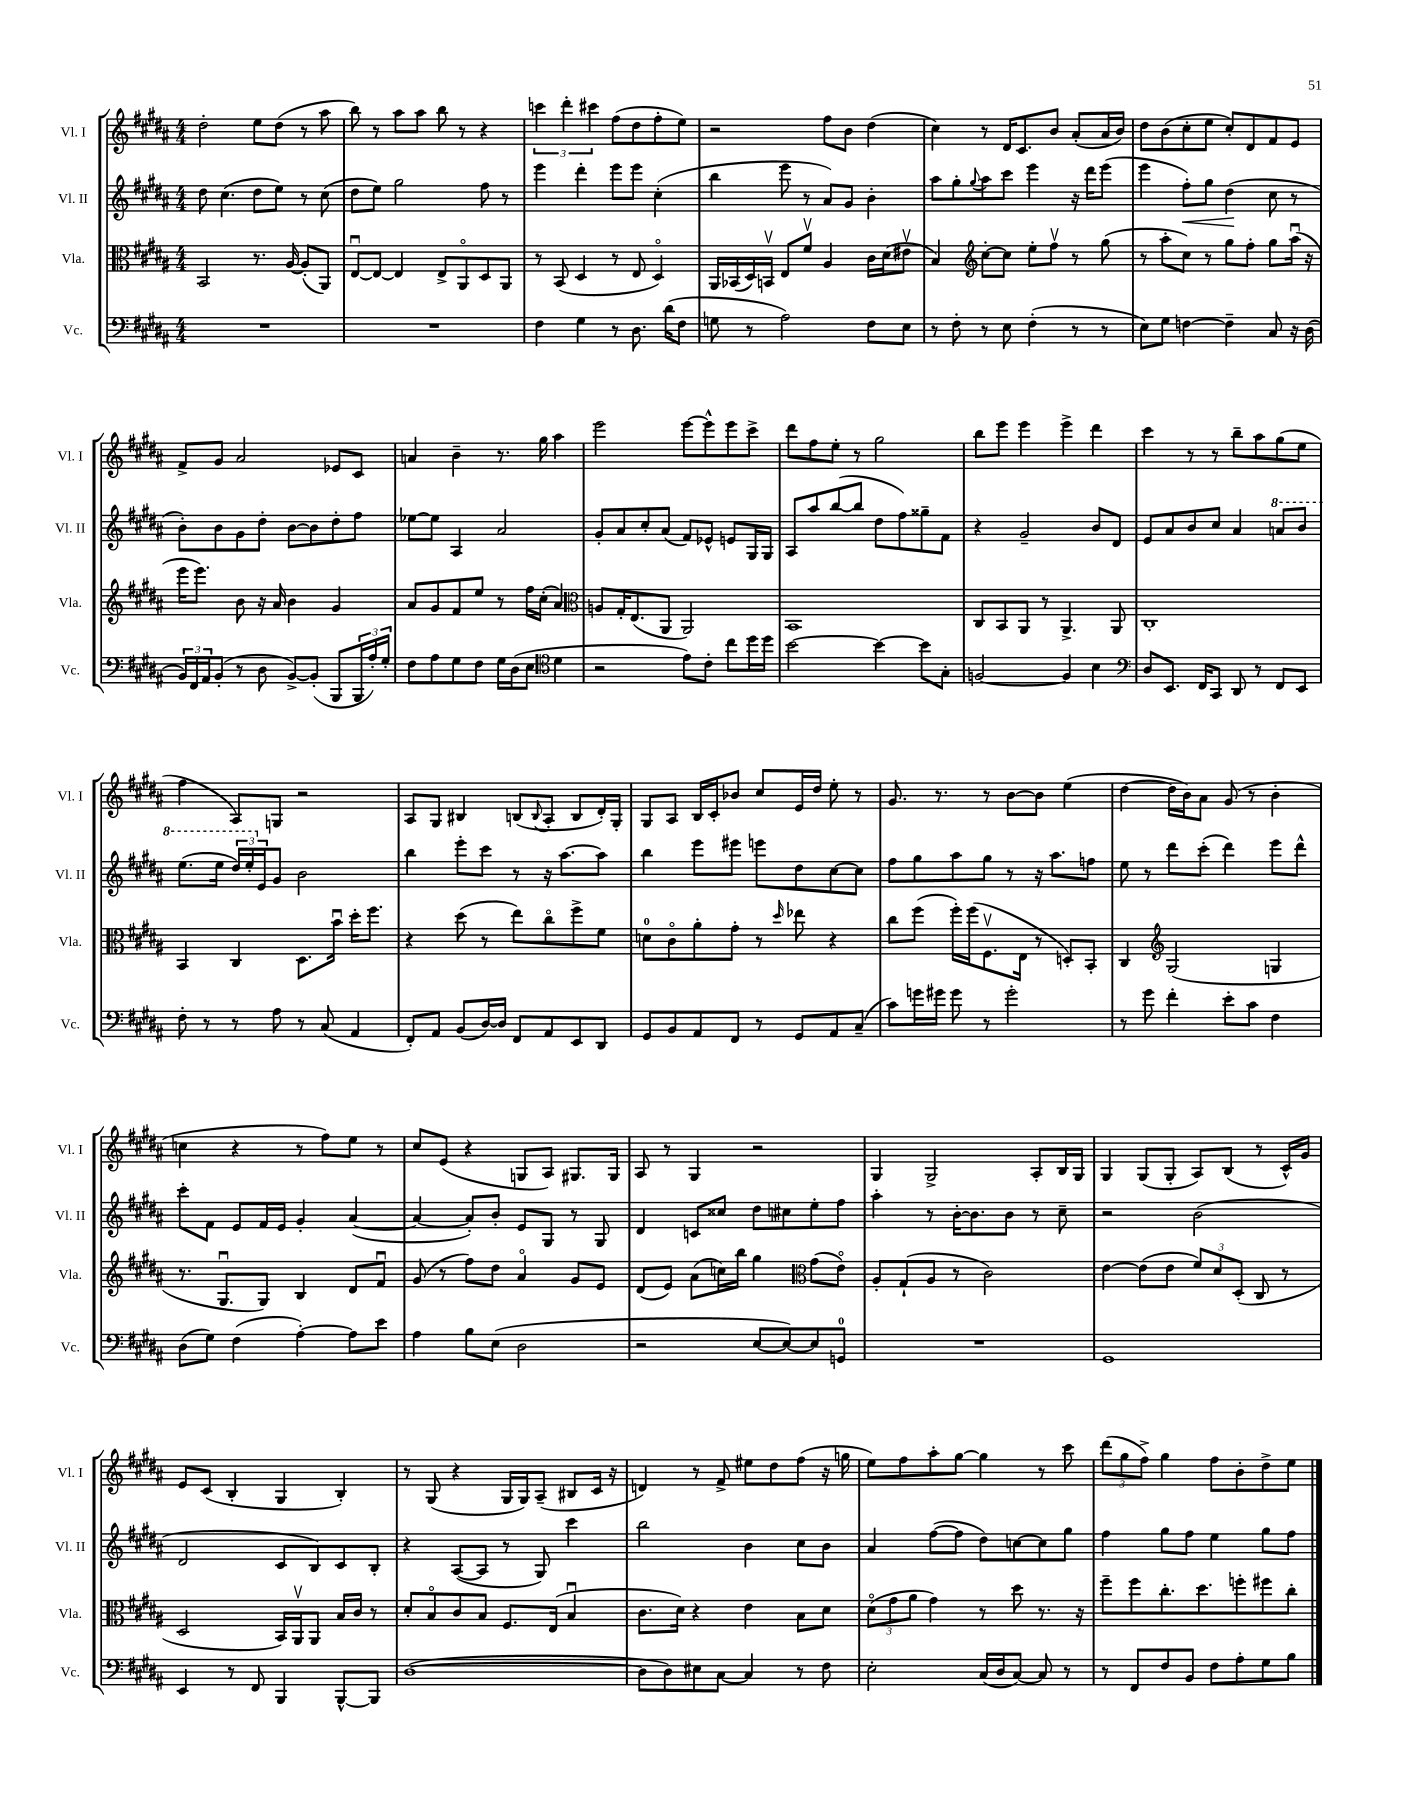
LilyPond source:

<<
\new StaffGroup <<
\new Staff = "s0" \with { instrumentName = "Vl. I" shortInstrumentName = "Vl. I" } {
    \clef treble \key b \major \numericTimeSignature \time 4/4
    dis''2-. e''8 dis''8( r8 ais''8 |
    b''8) r8 ais''8 ais''8 b''8 r8 r4 |
    \tuplet 3/2 { c'''4 dis'''4-. cis'''4 } fis''8( dis''8 fis''8-. e''8) |
    r2 fis''8 b'8 dis''4( |
    cis''4) r8 dis'16 cis'8. b'8 ais'8-.( ais'16 b'16) |
    dis''8 b'8( cis''8-. e''8 cis''8-.) dis'8 fis'8 e'8 |
    fis'8-> gis'8 ais'2 ees'8 cis'8 |
    a'4 b'4-- r8. gis''16 ais''4 |
    e'''2 e'''8~ e'''8-^ e'''8 cis'''8-> |
    dis'''8 fis''8 e''8-. r8 gis''2 |
    b''8 e'''8 e'''4 e'''4-> dis'''4 |
    cis'''4 r8 r8 b''8-- ais''8 gis''8( e''8 |
    fis''4 ais8) g8 r2 |
    ais8 gis8 bis4 b8( \appoggiatura { b8 } ais8-. b8 dis'16-.) gis16-. |
    gis8 ais8 b16 cis'16-. bes'8 cis''8 e'16 dis''16 e''8-. r8 |
    gis'8. r8. r8 b'8~ b'8 e''4( |
    dis''4~ dis''16 b'16) ais'8 gis'8( r8 b'4-. |
    c''4 r4 r8 fis''8) e''8 r8 |
    cis''8 e'8( r4 g8 ais8) gis8. gis16 |
    ais8 r8 gis4 r2 |
    gis4 gis2-> ais8-. b16 gis16 |
    gis4 gis8( gis8-. ais8) b8( r8 cis'16-^) gis'16 |
    e'8 cis'8( b4-. gis4 b4-.) |
    r8 gis8( r4 gis16 gis16) ais8--( bis8 cis'16 r16 |
    d'4) r8 fis'8-> eis''8 dis''8 fis''8( r16 g''16 |
    e''8) fis''8 ais''8-. gis''8~ gis''4 r8 cis'''8 |
    \tuplet 3/2 { dis'''8( gis''8 fis''8->) } gis''4 fis''8 b'8-. dis''8-> e''8 \bar "|." |
}
\new Staff = "s1" \with { instrumentName = "Vl. II" shortInstrumentName = "Vl. II" } {
    \clef treble \key b \major \numericTimeSignature \time 4/4
    dis''8 cis''4.( dis''8 e''8) r8 cis''8( |
    dis''8 e''8) gis''2 fis''8 r8 |
    e'''4 dis'''4-. e'''8 e'''8 cis''4-.( |
    b''4 e'''8 r8 ais'8) gis'8 b'4-. |
    ais''8 gis''8-. \appoggiatura { gis''8 } ais''8 cis'''8 e'''4 r16 dis'''16 e'''8( |
    e'''4 fis''8-.\<) gis''8 dis''4\!( cis''8 r8 |
    b'8-.) b'8 gis'8 dis''8-. b'8~ b'8 dis''8-. fis''8 |
    ees''8~ ees''8 ais4 ais'2 |
    gis'8-. ais'8 cis''8-. ais'8( fis'8) ees'8-^ e'8 gis16 gis16 |
    ais8 ais''8 b''8~( b''8 dis''8 fis''8) gisis''8-- fis'8 |
    r4 gis'2-- b'8 dis'8 |
    e'8 ais'8 b'8 cis''8 ais'4 \ottava #1 a''8 b''8 |
    e'''8.( e'''16 \tuplet 3/2 { dis'''16) e'''16-. \ottava #0 e'16 } gis'8 b'2 |
    b''4 e'''8-. cis'''8 r8 r16 ais''8.~ ais''8 |
    b''4 e'''8 eis'''8 e'''8 dis''8 cis''8~ cis''8 |
    fis''8 gis''8 ais''8 gis''8 r8 r16 ais''8. f''8 |
    e''8 r8 dis'''8 cis'''8-.( dis'''4) e'''8 dis'''8-^ |
    cis'''8-. fis'8 e'8 fis'16 e'16 gis'4-. ais'4~( |
    ais'4~ ais'8-.) b'8-. e'8 gis8 r8 gis8 |
    dis'4 c'8 cisis''8 dis''8 cis''8 e''8-. fis''8 |
    ais''4-. r8 b'16~-. b'8. b'8 r8 cis''8-- |
    r2 b'2( |
    dis'2 cis'8 b8) cis'8 b8-. |
    r4 ais8~( ais8 r8 gis8) cis'''4 |
    b''2 b'4 cis''8 b'8 |
    ais'4 fis''8~( fis''8 dis''8) c''8~ c''8 gis''8 |
    fis''4 gis''8 fis''8 e''4 gis''8 fis''8 \bar "|." |
}
\new Staff = "s2" \with { instrumentName = "Vla." shortInstrumentName = "Vla." } {
    \clef alto \key b \major \numericTimeSignature \time 4/4
    b,2 r8. ais16~ ais8-.( ais,8) |
    e8~\downbow e8~ e4 e8-> ais,8\flageolet dis8 ais,8 |
    r8 b,8( dis4 r8 e8 dis4\flageolet) |
    ais,16 bes,16( dis16) b,16\upbow e8 fis'8\upbow ais4 cis'16 dis'16( eis'8\upbow |
    b4) \clef treble cis''8~-. cis''8 e''8-. fis''8\upbow r8 gis''8( |
    r8 ais''8-. cis''8) r8 gis''8 fis''8-. gis''8 ais''16\downbow( r16 |
    e'''16 e'''8.) b'8 r16 ais'16 b'4 gis'4 |
    ais'8 gis'8 fis'8 e''8 r8 fis''16 cis''16-.( ais'4) |
    \clef alto a8 gis16-. e8.( ais,8 ais,2) |
    b,1 |
    cis8 b,8 ais,8 r8 ais,4.-> ais,8 |
    cis1-. |
    b,4 cis4 dis8. b'16\downbow dis''16-. fis''8. |
    r4 dis''8( r8 e''8) cis''8\flageolet fis''8-> fis'8 |
    d'8-0 cis'8\flageolet ais'8-. gis'8-. r8 \grace { dis''16 } ees''8 r4 |
    cis''8 fis''8( fis''16-.) fis''16( fis8.\upbow e16 r8 d8-.) b,8-. |
    cis4 \clef treble gis2( g4 |
    r8. gis8.\downbow gis8) b4 dis'8 fis'8\downbow |
    gis'8( r8 fis''8) dis''8 ais'4\flageolet gis'8 e'8 |
    dis'8( e'8) ais'8( c''16) b''16 gis''4 \clef alto gis'8( e'8\flageolet) |
    ais8-. gis8-!( ais8 r8 cis'2) |
    e'4~ e'8( e'8 \tuplet 3/2 { fis'8) dis'8 dis8-.( } cis8 r8 |
    dis2 b,16) ais,16\upbow ais,8 b16 cis'16 r8 |
    dis'8-. b8\flageolet cis'8 b8 fis8. e16( b4\downbow |
    cis'8. dis'16) r4 e'4 b8 dis'8 |
    \tuplet 3/2 { dis'8\flageolet( gis'8 ais'8 } gis'4) r8 dis''8 r8. r16 |
    fis''8-- fis''8 cis''8.-. dis''8. f''8-. fis''8 cis''8-. \bar "|." |
}
\new Staff = "s3" \with { instrumentName = "Vc." shortInstrumentName = "Vc." } {
    \clef bass \key b \major \numericTimeSignature \time 4/4
    R1 |
    R1 |
    fis4 gis4 r8 dis8. dis'16( fis8 |
    g8 r8 ais2) fis8 e8 |
    r8 fis8-. r8 e8 fis4-.( r8 r8 |
    e8) gis8 f4~ f4-- cis8 r16 dis16( |
    \tuplet 3/2 { b,16) fis,16 ais,16 } b,8-.( r8 dis8 b,8~->) b,8-.( b,,8 \tuplet 3/2 { b,,16 ais16-.) gis16-. } |
    fis8 ais8 gis8 fis8 gis16 dis16( e8 \clef tenor dis'4 |
    r2 e'8) cis'8-. cis''8 dis''16 dis''16 |
    b'2~ b'4~ b'8 gis8-. |
    f2~ f4 b4 |
    \clef bass dis8 e,8. fis,16 cis,8 dis,8 r8 fis,8 e,8 |
    fis8-. r8 r8 ais8 r8 cis8( ais,4 |
    fis,8-.) ais,8 b,8( dis16~) dis16 fis,8 ais,8 e,8 dis,8 |
    gis,8 b,8 ais,8 fis,8 r8 gis,8 ais,8 cis8--( |
    cis'8) g'16 gis'16 gis'8 r8 gis'2-. |
    r8 gis'8 fis'4-. e'8-. cis'8 fis4 |
    dis8( gis8) fis4( ais4~-.) ais8 e'8 |
    ais4 b8 e8( dis2 |
    r2 e8~ e8~) e8 g,8-0 |
    R1 |
    gis,1 |
    e,4 r8 fis,8 b,,4 b,,8~-^ b,,8 |
    dis1~( |
    dis8 dis8) eis8 cis8~ cis4 r8 fis8 |
    e2-. cis16( dis16 cis8~) cis8 r8 |
    r8 fis,8 fis8 b,8 fis8 ais8-. gis8 b8 \bar "|." |
}
>>
>>
\layout { \context { \Score \remove "Bar_number_engraver" } }
